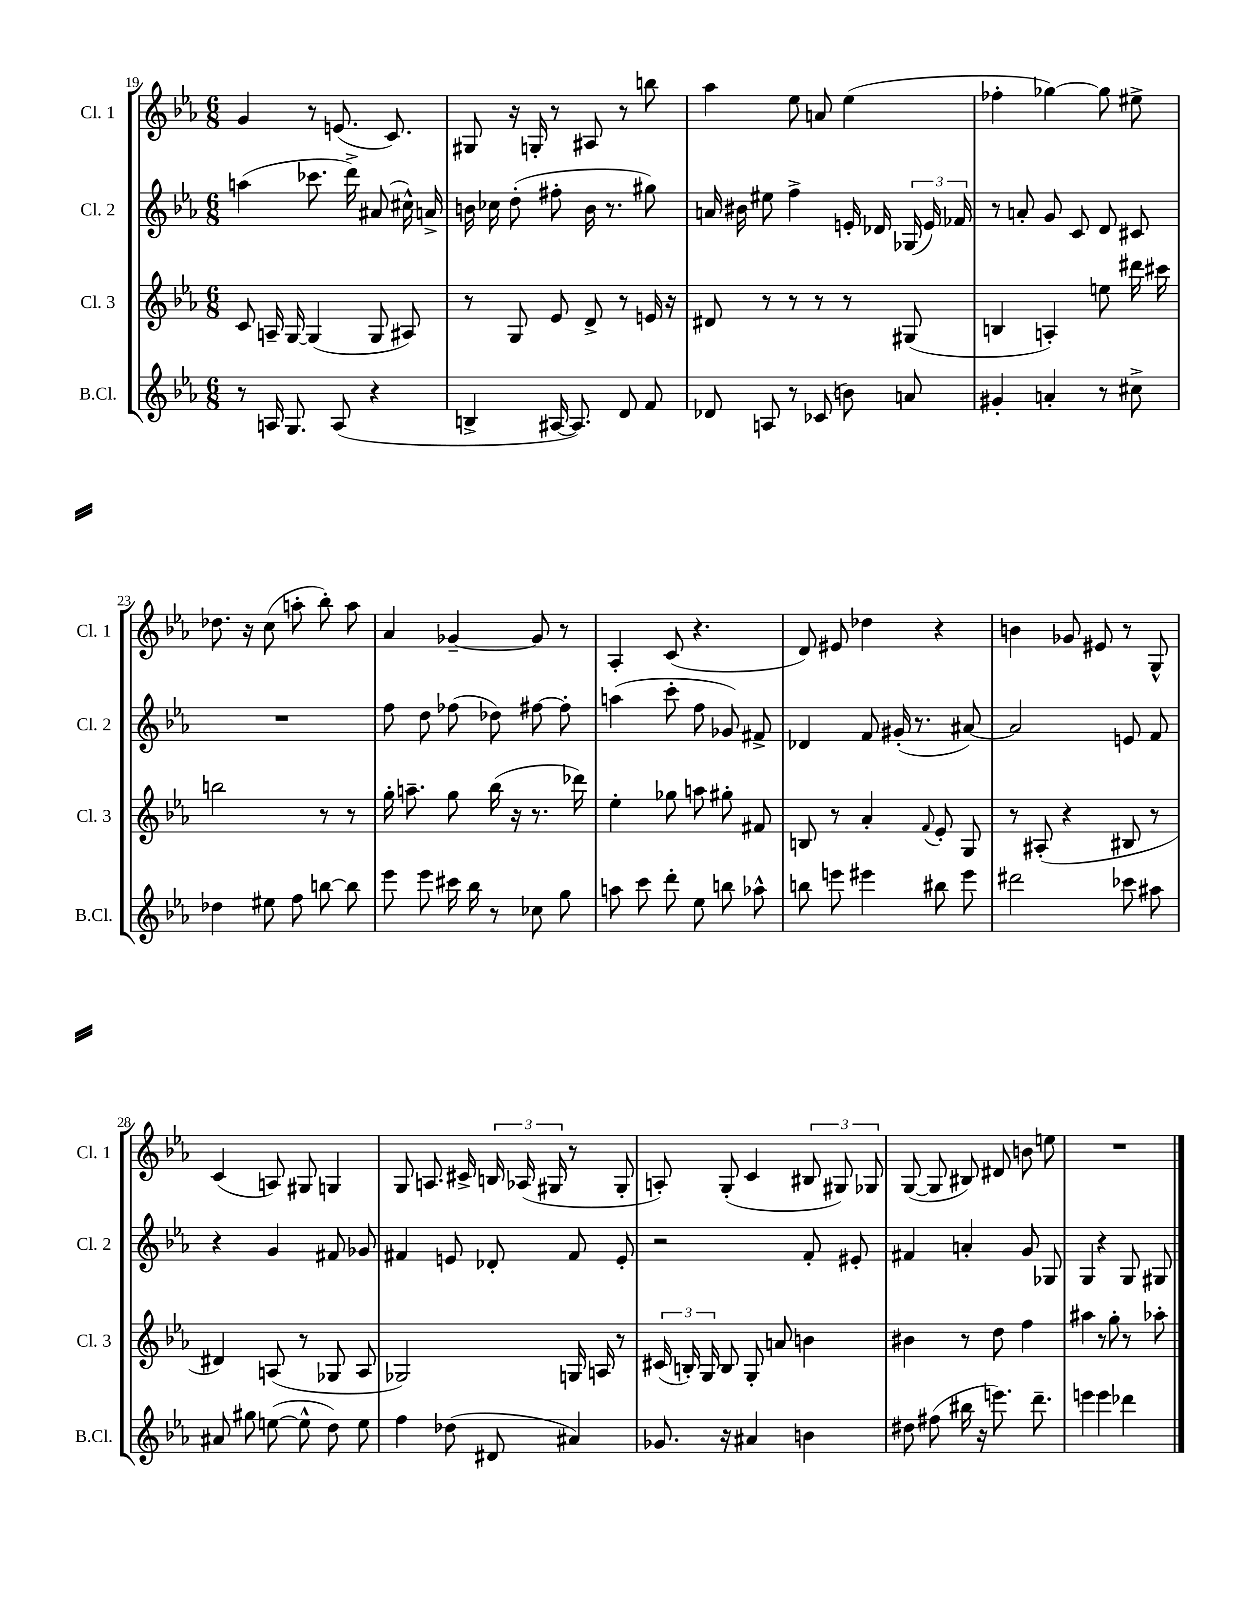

**kern	**kern	**kern	**kern
*staff4	*staff3	*staff2	*staff1
*clefG2	*clefG2	*clefG2	*clefG2
*k[b-e-a-]	*k[b-e-a-]	*k[b-e-a-]	*k[b-e-a-]
*M6/8	*M6/8	*M6/8	*M6/8
8r	8c	(4aa	4g
16A	16A~	.	.
8.G	[16G	.	.
.	(4G]	8.ccc-	8r
(8A	.	.	(8.e
.	.	16ddd^)	.
4r	8G	(8a#	.
.	.	.	8.c)
.	8A#)	16cc#^^)	.
.	.	16a^	.
=	=	=	=
4B^	8r	16b	8G#
.	.	16cc-	.
.	8G	(8dd'	16r
.	.	.	16G'
[16A#	8e-	8ff#'	8r
8.A#])	.	.	.
.	8d^	16b	8A#
.	.	8.r	.
8d	8r	.	8r
8f	16e	8gg#)	8bb
.	16r	.	.
=	=	=	=
8d-	8d#	16a	4aa-
.	.	16b#	.
8A	8r	8ee#	.
8r	8r	4ff^	8ee-
(8c-	8r	.	8a
8b)	8r	16e'	(4ee-
.	.	16d-	.
8a	(8G#	(24G-	.
.	.	24e)	.
.	.	24f-	.
=	=	=	=
4g#'	4B	8r	4ff-'
.	.	8a'	.
4a'	4A')	8g	[4gg-)
.	.	8c	.
8r	8ee	8d	8gg-]
8cc#^	16ddd#	8c#	8ee#^
.	16ccc#	.	.
=	=	=	=
4dd-	2bb	2.r	8.dd-
.	.	.	16r
8ee#	.	.	(8cc
8ff	.	.	8aa'
[8bb	8r	.	8bb-')
8bb]	8r	.	8aa
=	=	=	=
8eee-	16gg'	8ff	4a-
.	8.aa~	.	.
8eee-	.	8dd	.
16ccc#	8gg	(8ff-	[4g-~
16bb-	.	.	.
8r	(16bb-	8dd-)	.
.	16r	.	.
8cc-	8.r	[8ff#	8g-]
8gg	.	8ff#']	8r
.	16ddd-)	.	.
=	=	=	=
8aa	4ee-'	(4aa	4A-'
8ccc	.	.	.
8ddd'	8gg-	8ccc'	(8c
8ee-	8aa	8ff	4.r
8bb	8gg#'	8g-)	.
8aa-^^	8f#	8f#^	.
=	=	=	=
8bb	8B	4d-	8d)
8eee	8r	.	8e#
4eee#	4a-'	8f	4dd-
.	.	(16g#'	.
.	.	8.r	.
.	8qqf	.	.
8bb#	8e-'	.	4r
8eee#	8G	[8a#)	.
=	=	=	=
2ddd#	8r	2a#]	4b
.	(8A#'	.	.
.	4r	.	8g-
.	.	.	8e#
8ccc-	8B#	8e	8r
8aa#	8r	8f	8G^^
=	=	=	=
8a#	4d#)	4r	(4c
8gg#	.	.	.
([8ee	(8A	4g	8A)
8ee^^]	8r	.	8G#
8dd)	8G-	8f#	4G
8ee	8A	8g-	.
=	=	=	=
4ff	2G-)	4f#	8G
.	.	.	8.A
(8dd-	.	8e	.
.	.	.	16c#^
8d#	.	8d-'	24B
.	.	.	(24A-
.	.	.	24G#
4a#)	16G	8f#	8r
.	16A	.	.
.	8r	8e'	8G#'
=	=	=	=
8.g-	(24c#	2r	8A')
.	24B')	.	.
.	24G	.	.
.	8B	.	(8G'
16r	.	.	.
4a#	8G'	.	4c
.	8a	.	.
4b	4b	8f'	12B#
.	.	.	12G#)
.	.	8e#'	.
.	.	.	12G-
=	=	=	=
8dd#	4b#	4f#	([8G
(8ff#	.	.	8G]
16bb#	8r	4a'	8B#)
16r	.	.	.
8.eee)	8dd	.	8d#
.	4ff	8g	8b
8.ddd~	.	.	.
.	.	8G-	8ee
=	=	=	=
4eee	4aa#	4G	2.r
4eee	8r	4r	.
.	8gg'	.	.
4ddd-	8r	8G	.
.	8aa-'	8G#	.
==	==	==	==
*-	*-	*-	*-
